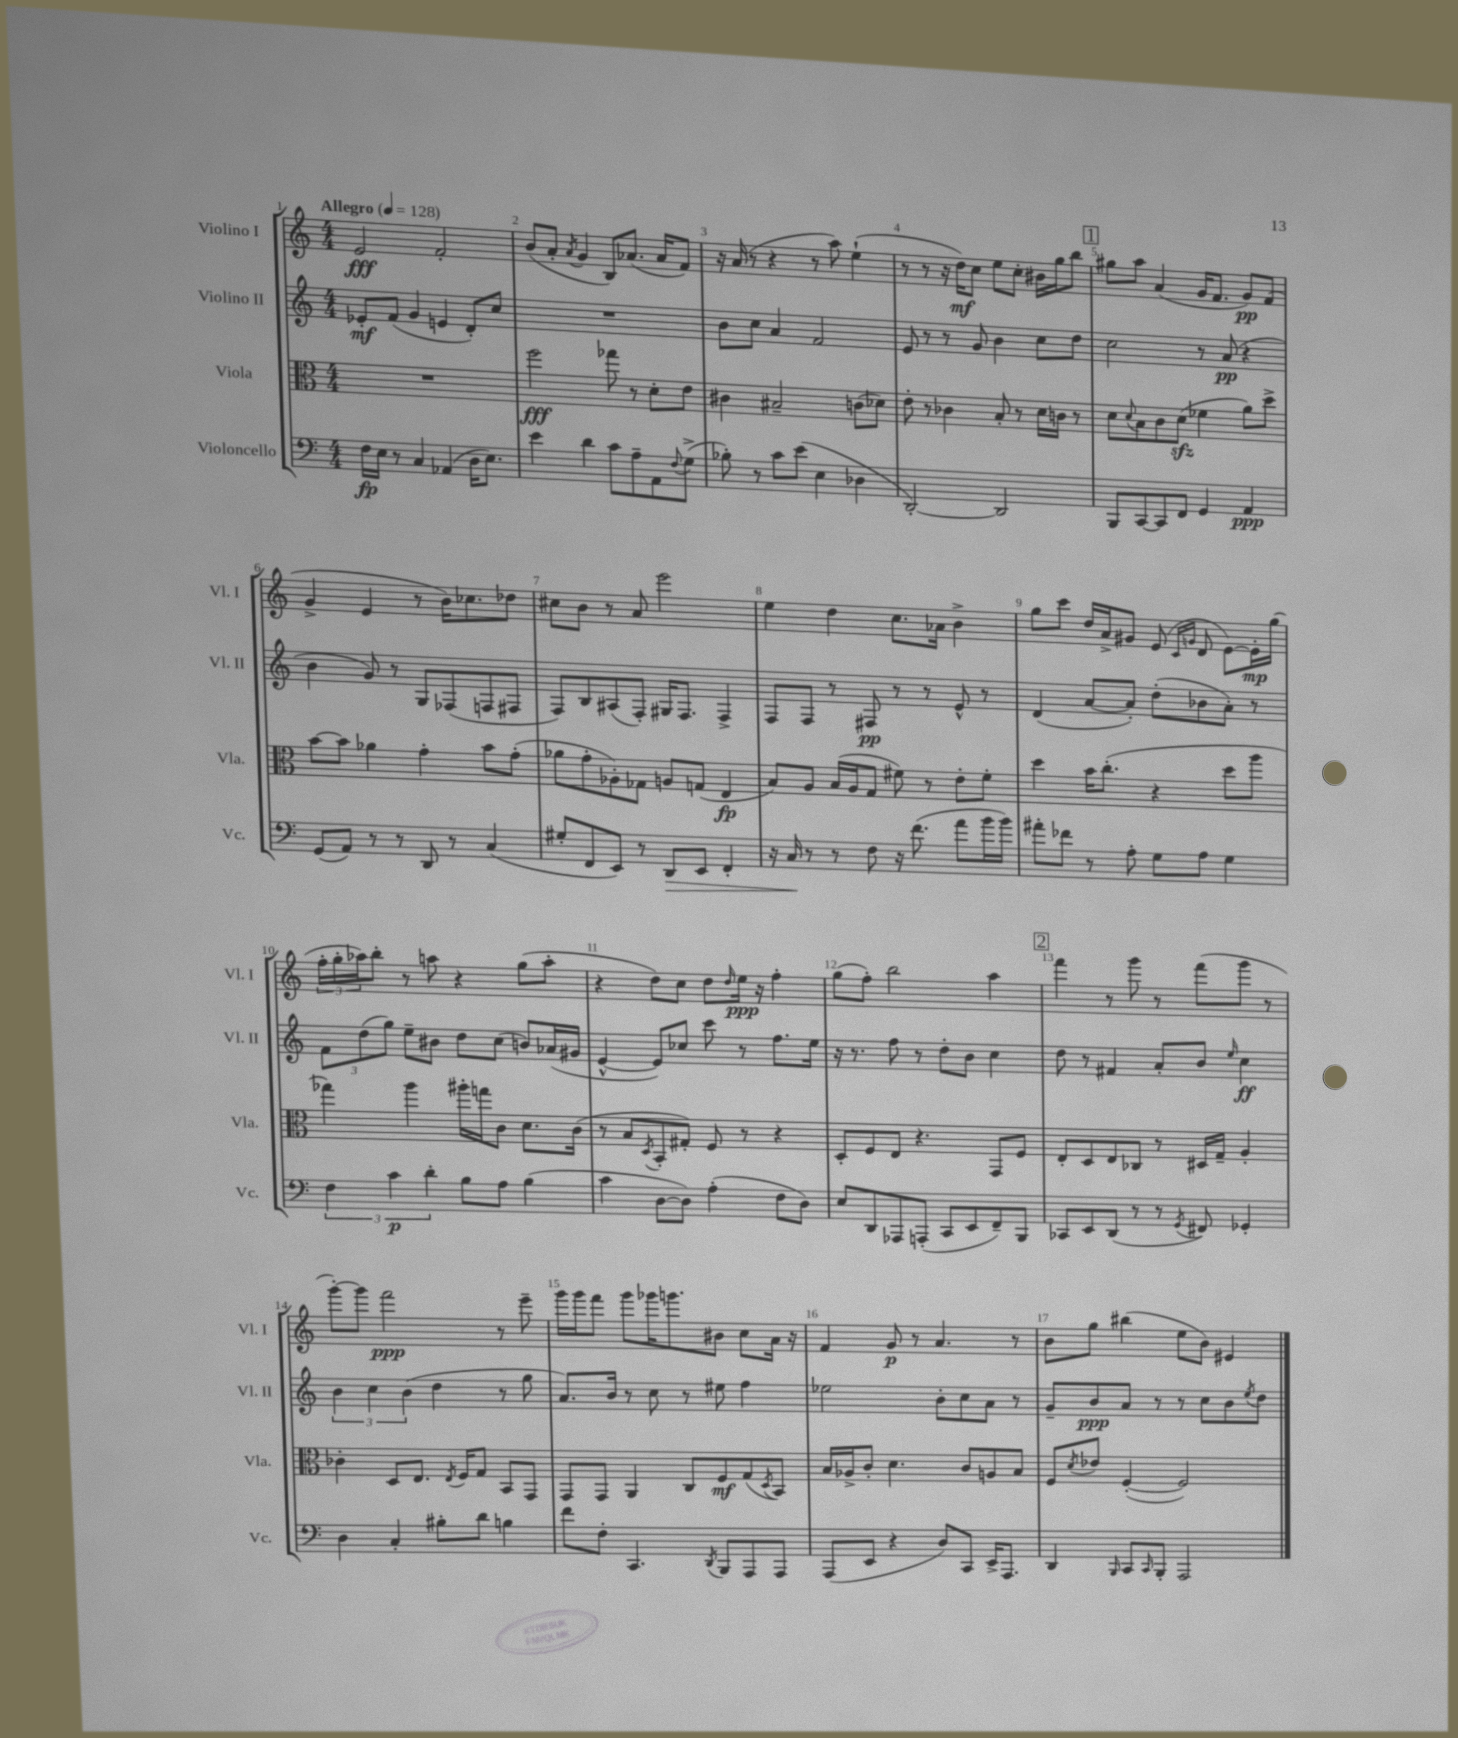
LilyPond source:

<<
\new StaffGroup <<
\new Staff = "s0" \with { instrumentName = "Violino I" shortInstrumentName = "Vl. I" } {
    \clef treble \key c \major \numericTimeSignature \time 4/4 \tempo "Allegro" 4 = 128
    e'2\fff f'2-. |
    b'8( a'8-. \acciaccatura { a'8 } g'4 b8) aes'8.( aes'16 f'8) |
    r16 a'16( r8 r4 r8 a''8) e''4-!( |
    r8 r8 r16 d''16\mf) c''8 e''8 c''8-. bis'16 g''16 b''8 |
    \mark \markup { \box "1" } gis''8 a''8 a'4( g'16 f'8. g'8\pp) f'8( |
    g'4-> e'4 r8 b'16) ces''8. des''8 |
    cis''8 b'8 r8 a'8 e'''2 |
    e''4 d''4 c''8. aes'16 b'4-> |
    g''8 c'''8 d''16 a'16-> gis'8 e'8( \grace { c'16 g'16 } d'8 e'8~) e'16-.\mp g''16( |
    \tuplet 3/2 { f''16-. g''16-. aes''16) } b''8-. r8 a''8 r4 g''8( a''8-. |
    r4 d''8) c''8 d''8 \grace { d''16 } e''16\ppp r16 f''4-. |
    g''8( f''8-.) b''2 a''4 |
    \mark \markup { \box "2" } f'''4 r8 g'''8 r8 f'''8( g'''8 r8 |
    g'''8~-.) g'''8 f'''2\ppp r8 e'''8-- |
    g'''16 g'''16 f'''8 g'''8 ges'''16 g'''8. bis'8 c''8 a'16 r16 |
    f'4 g'8\p r8 a'4. r8 |
    b'8 g''8 bis''4( e''8 b'8) eis'4 \bar "|." |
}
\new Staff = "s1" \with { instrumentName = "Violino II" shortInstrumentName = "Vl. II" } {
    \clef treble \key c \major \numericTimeSignature \time 4/4
    ees'8-.\mf f'8( g'4 e'4 d'8-.) c''8 |
    R1 |
    b'8 c''8 a'4 f'2 |
    e'8 r8 r8 g'8 b'4 c''8 d''8 |
    \mark \markup { \box "1" } c''2 r8 a'8\pp( r4 |
    b'4 g'8) r8 g8 fes8( f8 fis8 |
    f8) b8 ais8( f8-.) gis16 f8. f4-> |
    f8 f8 r8 fis8\pp r8 r8 e'8-^ r8 |
    d'4( a'8~ a'8-.) d''8-.( bes'8 a'8-.) r8 |
    \tuplet 3/2 { f'8 d''8( g''8) } e''8-- bis'8 d''8 c''8( b'8) aes'16( gis'16 |
    e'4~-^ e'8) ces''8 c'''8 r8 f''8. e''16 |
    r16 r8. f''8 r8 d''8-. b'8 c''4 |
    \mark \markup { \box "2" } d''8 r8 fis'4 a'8-. b'8 \grace { e''16 } c''4\ff |
    \tuplet 3/2 { b'4 c''4 b'4( } d''4 r8 g''8 |
    a'8.) b'16 r8 c''8 r8 eis''8 f''4 |
    ees''2 b'8-. c''8 a'8 r8 |
    g'8-- b'8\ppp a'8 r8 r8 c''8 b'8 \acciaccatura { e''8 } d''8 \bar "|." |
}
\new Staff = "s2" \with { instrumentName = "Viola" shortInstrumentName = "Vla." } {
    \clef alto \key c \major \numericTimeSignature \time 4/4
    R1 |
    f''2\fff ges''8 r8 d'8-. e'8 |
    cis'4 bis2-- c'8( des'8) |
    e'8-. r8 ces'4 b8-. r8 d'16 c'16 r8 |
    \mark \markup { \box "1" } d'8 \appoggiatura { d'8 } b8 c'8 d'8\sfz( fes'4 a'8) d''8-> |
    b'8~ b'8 aes'4 g'4-. b'8 g'8-.( |
    aes'8 g'8-. aes8-.) ges8 a8 g8( e4\fp |
    b8) a8 b16( a16 g8 fis'8) r8 e'8-. fis'8-. |
    d''4 b'16 c''8.-.( r4 d''8 a''8 |
    ges''4) a''4 ais''16-. g''16 c'8 d'8. c'16( |
    r8 b8 \acciaccatura { d8 } b,8-. gis8-.) f8 r8 r4 |
    d8-. f8 e8 r4. g,8 f8 |
    \mark \markup { \box "2" } e8-. d8 e8 ces8 r8 dis16 g16-- a4-. |
    ces'4-. d8 e8. \acciaccatura { e8 } f16 g8 b,8 g,8 |
    g,8 g,8 a,4 c8 f8\mf g8( \acciaccatura { d8 } b,8) |
    b16 aes16-> c'8-. d'4. c'8 a8 b8 |
    f8 \acciaccatura { d'8 } ees'8 f4~-.( f2) \bar "|." |
}
\new Staff = "s3" \with { instrumentName = "Violoncello" shortInstrumentName = "Vc." } {
    \clef bass \key c \major \numericTimeSignature \time 4/4
    f16\fp e16 r8 c4 aes,4( d16 e8.) |
    e'4 d'4 c'8 a8-- a,8 \appoggiatura { f8 } g8->( |
    bes8-.) r8 c'8 e'8( e4 des4 |
    d,2~-.) d,2 |
    \mark \markup { \box "1" } b,,8 c,8~ c,8 f,8 g,4 a,4\ppp |
    g,8( a,8) r8 r8 d,8 r8 c4( |
    gis8-. f,8 e,8) r8 d,8\> e,8 f,4-. |
    r16 c16\! r8 r8 f8 r16 f'8.( a'8 b'16 b'16) |
    ais'8-. fes'8 r8 a8-. g8 a8 g4 |
    \tuplet 3/2 { f4 c'4\p d'4-. } b8 a8 b4( |
    c'4 d8~ d8) a4-.( f8 d8) |
    e8 d,8 aes,,8 a,,8-.( c,8 e,8 f,8--) b,,8 |
    \mark \markup { \box "2" } ces,8 e,8 d,8( r8 r8 \acciaccatura { g,8 } fis,8) ges,4-. |
    d4 c4-. bis8-. d'8 b4 |
    f'8 f8-. c,4. \acciaccatura { d,8 } b,,8 a,,8 a,,8 |
    a,,8( e,8 r4 d8) c,8 e,16-> a,,8. |
    d,4 \grace { b,,16 } c,8 \grace { c,16 } b,,8-. a,,2 \bar "|." |
}
>>
>>
\layout { \context { \Score \override BarNumber.break-visibility = ##(#f #t #t) barNumberVisibility = #all-bar-numbers-visible } }
